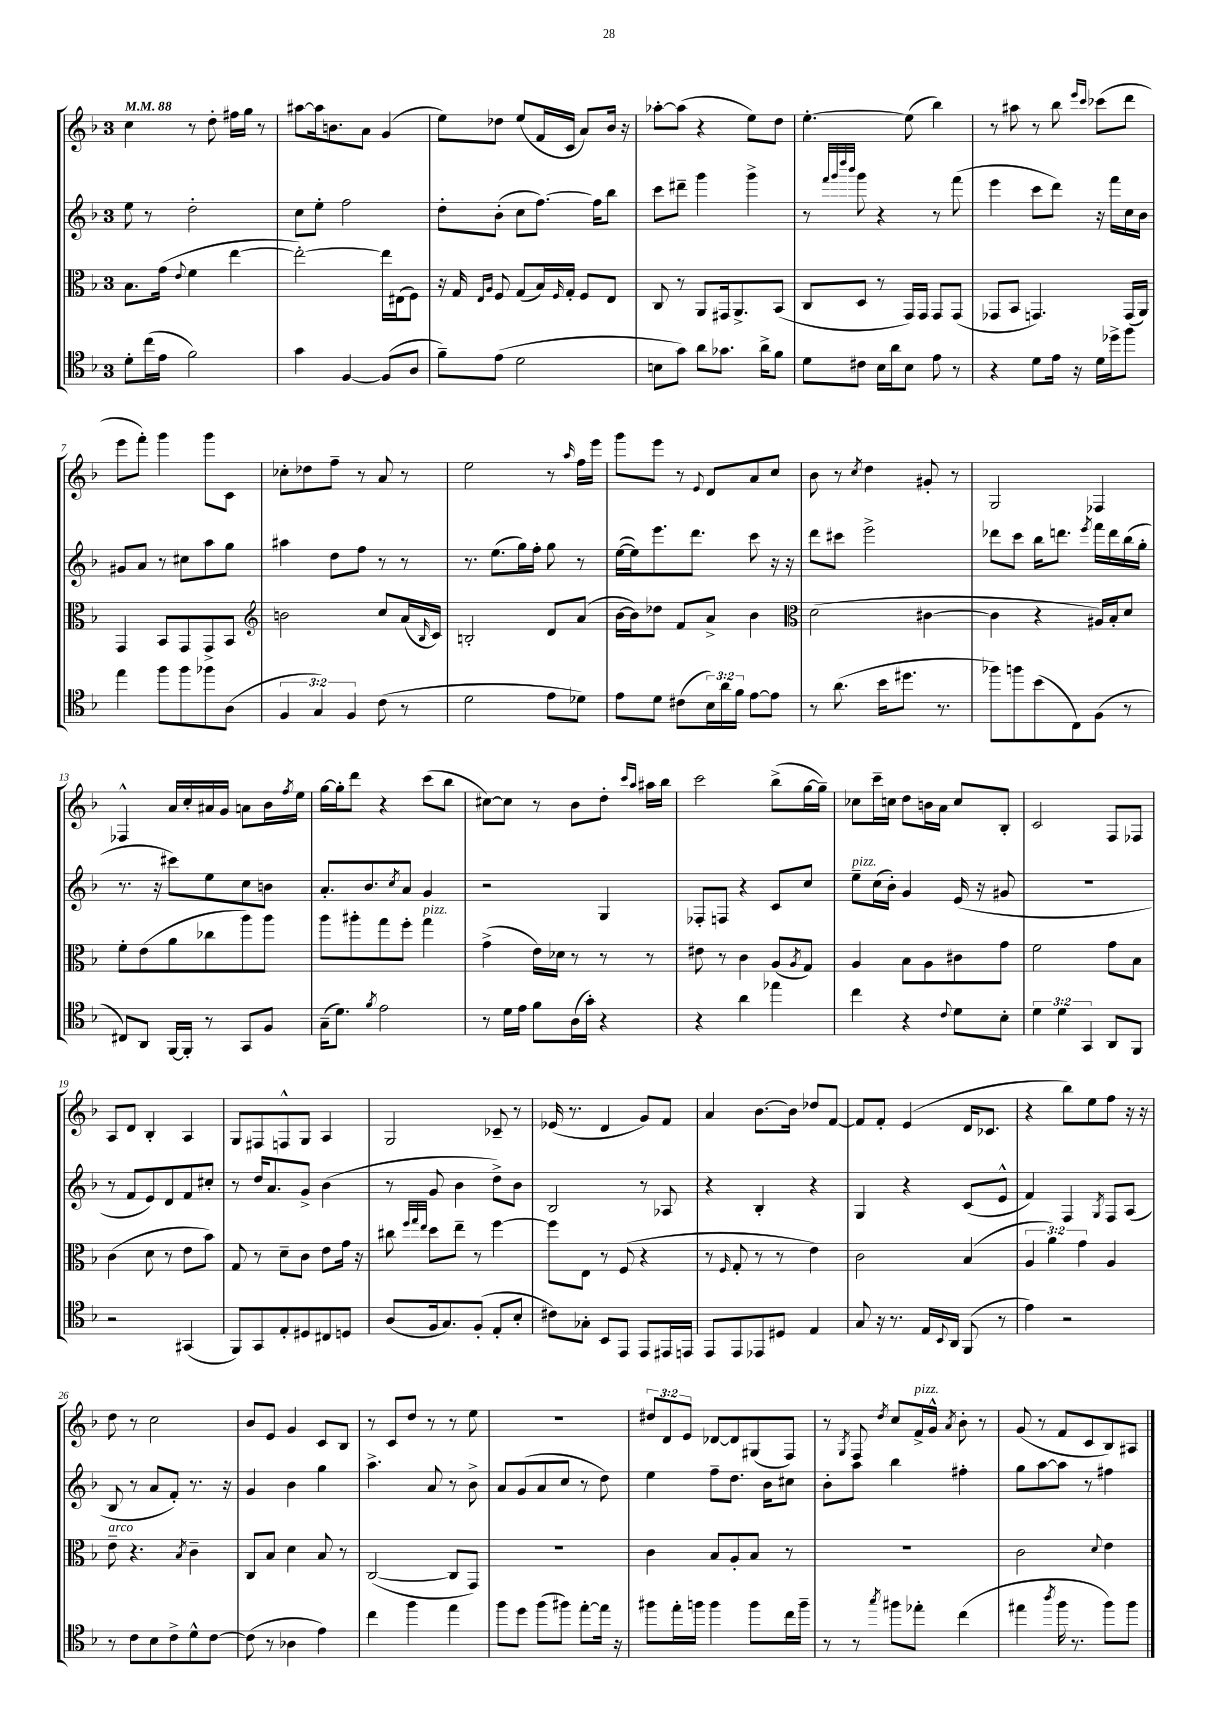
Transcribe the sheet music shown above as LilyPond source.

<<
\new StaffGroup <<
\new Staff = "s0" {
    \clef treble \key f \major \once \override Staff.TimeSignature.style = #'single-digit \time 3/4 \override Staff.TupletNumber.text = #tuplet-number::calc-fraction-text \tempo 4 = 88
    c''4 r8 d''8-. fis''16 g''16 r8 |
    ais''8~ ais''16 b'8. a'8 g'4( |
    e''8) des''8 e''8( f'16 c'16 a'8) bes'16 r16 |
    aes''8~-. aes''8( r4 e''8) d''8 |
    e''4.~-. e''8( bes''4) |
    r8 ais''8 r8 bes''8 \grace { e'''16 c'''16 } ces'''8( d'''8 |
    e'''8 f'''8-.) g'''4 g'''8 c'8 |
    ces''8-. des''8 f''8-- r8 a'8 r8 |
    e''2 r8 \grace { a''16 } f''16 e'''16 |
    g'''8 e'''8 r8 \appoggiatura { e'8 } d'8 a'8 c''8 |
    bes'8 r8 \acciaccatura { c''8 } d''4 gis'8-. r8 |
    g2 fes4 |
    fes4-^ a'16 c''16-. ais'16 g'16 a'8 bes'16 \acciaccatura { f''8 } e''16 |
    g''16~ g''16-. d'''8 r4 c'''8( bes''8 |
    cis''8~) cis''8 r8 bes'8 d''8-. \grace { c'''16 a''16 } ais''16 bes''16 |
    c'''2 bes''8->( g''16~ g''16--) |
    ces''8 c'''16-- c''16 d''8 b'16 a'16 c''8 bes8-. |
    c'2 f8 fes8 |
    a8 d'8 bes4-. a4 |
    g8 fis8 f8-^ g8 a4 |
    g2 ces'8-- r8 |
    ees'16( r8. d'4 g'8) f'8 |
    a'4 bes'8.~ bes'16 des''8 f'8~ |
    f'8 f'8-. e'4( d'16 ces'8. |
    r4 bes''8) e''8 f''8 r16 r16 |
    d''8 r8 c''2 |
    bes'8 e'8 g'4 c'8 bes8 |
    r8 c'8 d''8 r8 r8 e''8 |
    R2. |
    \tuplet 3/2 { dis''8 d'8 e'8 } des'8~ des'8 gis8( f8) |
    r8 \acciaccatura { g8 } f8 \acciaccatura { d''8 } c''8 f'16->^\markup { \italic "pizz." } g'16-^ \acciaccatura { a'8 } bes'8-. r8 |
    g'8( r8 f'8 c'8 bes8) ais8 \bar "|." |
}
\new Staff = "s1" {
    \clef treble \key f \major \once \override Staff.TimeSignature.style = #'single-digit \time 3/4
    e''8 r8 d''2-. |
    c''8 e''8-. f''2 |
    d''8-. bes'8-.( c''8 f''8.~) f''16 bes''8 |
    c'''8 dis'''8-- g'''4 g'''4-> |
    r8 \grace { f'''32 g'''32 d''''32 bes'''32 } g'''8 r4 r8 f'''8( |
    e'''4 c'''8 d'''8) r16 f'''16 c''16 bes'16 |
    gis'8 a'8 r8 cis''8 a''8 g''8 |
    ais''4 d''8 f''8 r8 r8 |
    r8. e''8.( g''16) f''16-. g''8 r8 |
    e''16~( e''16) e'''8. d'''8. c'''8 r16 r16 |
    d'''8 cis'''8 e'''2-> |
    des'''8 c'''8 bes''16 d'''8. \acciaccatura { e'''8 } f'''16 d'''16 bes''16( g''16-. |
    r8. r16 cis'''8) e''8 c''8 b'8 |
    a'8.-. bes'8. \acciaccatura { c''8 } a'8 g'4 |
    r2 g4 |
    fes8-. f8 r4 c'8 c''8 |
    e''8--^\markup { \italic "pizz." } c''16( bes'16-.) g'4 e'16( r16 gis'8 |
    R2. |
    r8 f'8 e'8) d'8 f'8 cis''8-. |
    r8 d''16 a'8. g'8-> bes'4( |
    r8 g'8 bes'4 d''8->) bes'8 |
    bes2 r8 aes8 |
    r4 bes4-. r4 |
    g4 r4 c'8( e'8-^ |
    f'4) f4 \acciaccatura { g8 } f8 a8( |
    bes8 r8 a'8 f'8-.) r8. r16 |
    g'4 bes'4 g''4 |
    a''4.-> a'8 r8 bes'8-> |
    a'8 g'8( a'8 c''8 r8 d''8) |
    e''4 f''8-- d''8. bes'16 cis''8 |
    bes'8-. a''8 bes''4 fis''4-. |
    g''8 a''8~ a''8 r8 fis''4 \bar "|." |
}
\new Staff = "s2" {
    \clef alto \key f \major \once \override Staff.TimeSignature.style = #'single-digit \time 3/4 \override Staff.TupletNumber.text = #tuplet-number::calc-fraction-text
    bes8. g'16( \appoggiatura { e'8 } f'4 e''4~ |
    e''2~-.) e''16 eis16( f8) |
    r16 g16 \grace { e16 a16 } f8 g8( bes16) \grace { f16 } g16-. f8 e8 |
    c8 r8 a,8 gis,16 a,8.-> bes,8( |
    c8 d8 r8 g,16) g,16 g,8 g,8( |
    ges,8 bes,8 g,4.) g,16( a,16) |
    g,4 bes,8 g,8 g,8-> bes,8 |
    \clef treble b'2 c''8 a'16( \grace { bes16 } c'16) |
    b2-. d'8 a'8( |
    bes'16~ bes'16) des''8 f'8 a'8-> bes'4 |
    \clef alto d'2( cis'4~ |
    cis'4 r4 ais16) bes16-. d'8 |
    f'8-. e'8( a'8 ces''8 a''8) a''8 |
    a''8 ais''8-. g''8 f''8-. g''4^\markup { \italic "pizz." } |
    g'4->( e'16) des'16 r8 r8 r8 |
    eis'8 r8 c'4 a8( \acciaccatura { a8 } g8) |
    a4 bes8 a8 cis'8 g'8 |
    f'2 g'8 bes8 |
    c'4( d'8 r8 e'8 bes'8) |
    g8 r8 d'8-- c'8 e'8 g'16 r16 |
    cis''8 \grace { f''32 g''32 e''32 } d''8 e''8-- r8 f''4~ |
    f''8 e8 r8 f8( r4 |
    r8 \grace { f16 } g8-. r8 r8 e'4) |
    c'2 bes4( |
    \tuplet 3/2 { a4 a'4) g'4 } a4 |
    e'8--^\markup { \italic "arco" } r4. \acciaccatura { bes8 } c'4-- |
    c8 bes8 d'4 bes8 r8 |
    c2~( c8 g,8) |
    R2. |
    c'4 bes8 a8-. bes8 r8 |
    R2. |
    c'2 \appoggiatura { d'8 } e'4 \bar "|." |
}
\new Staff = "s3" {
    \clef tenor \key f \major \once \override Staff.TimeSignature.style = #'single-digit \time 3/4 \override Staff.TupletNumber.text = #tuplet-number::calc-fraction-text
    d'8-. c''16( e'16 f'2) |
    g'4 f4~ f8( a8 |
    f'8--) e'8( d'2 |
    b8 g'8) a'8 ges'8. a'16-> f'8 |
    d'8 cis'8 bes16 a'16 bes8 e'8 r8 |
    r4 d'8 e'16 r16 d'16 des''16-> f''8 |
    e''4 f''8 f''8 fes''8 a8( |
    \tuplet 3/2 { f4 g4) f4 } c'8( r8 |
    d'2 e'8 des'8) |
    e'8 d'8 cis'8( \tuplet 3/2 { bes16) a'16 f'16 } e'8~ e'8 |
    r8 a'8.( bes'16 dis''8. r8. |
    fes''8) f''8 bes'8( c8) f8( r8 |
    cis8) a,8 f,16~ f,16-. r8 g,8 f8 |
    g16--( d'8.) \acciaccatura { f'8 } e'2 |
    r8 d'16 e'16 f'8 a16( g'16-.) r4 |
    r4 a'4 ees''4 |
    c''4 r4 \appoggiatura { c'8 } d'8 bes8-. |
    \tuplet 3/2 { d'4 d'4 g,4 } a,8 f,8 |
    r2 gis,4( |
    f,8) g,8 e8-. dis8 cis8 d8 |
    a8( f16 g8.) f8-.( e8-. bes8-. |
    cis'8) ges8-. bes,8 e,8 e,8 eis,16 e,16 |
    e,8 e,8 ees,8 dis8 e4 |
    g8 r16 r8. e16 \appoggiatura { bes,8 } a,16 f,8( r8 |
    e'4) r2 |
    r8 c'8 bes8 c'8-> d'8-^ c'8~ |
    c'8( r8 aes4 e'4) |
    c''4 f''4 e''4 |
    f''8 d''8 f''8( fis''8) e''8~-. e''16 r16 |
    fis''8 e''16-. f''16 f''4 f''8 c''16 f''16-- |
    r8 r8 \acciaccatura { g''8 } fis''8 ees''8-. c''4( |
    eis''4 \acciaccatura { a''8 } f''16 r8. f''8) f''8 \bar "|." |
}
>>
>>
